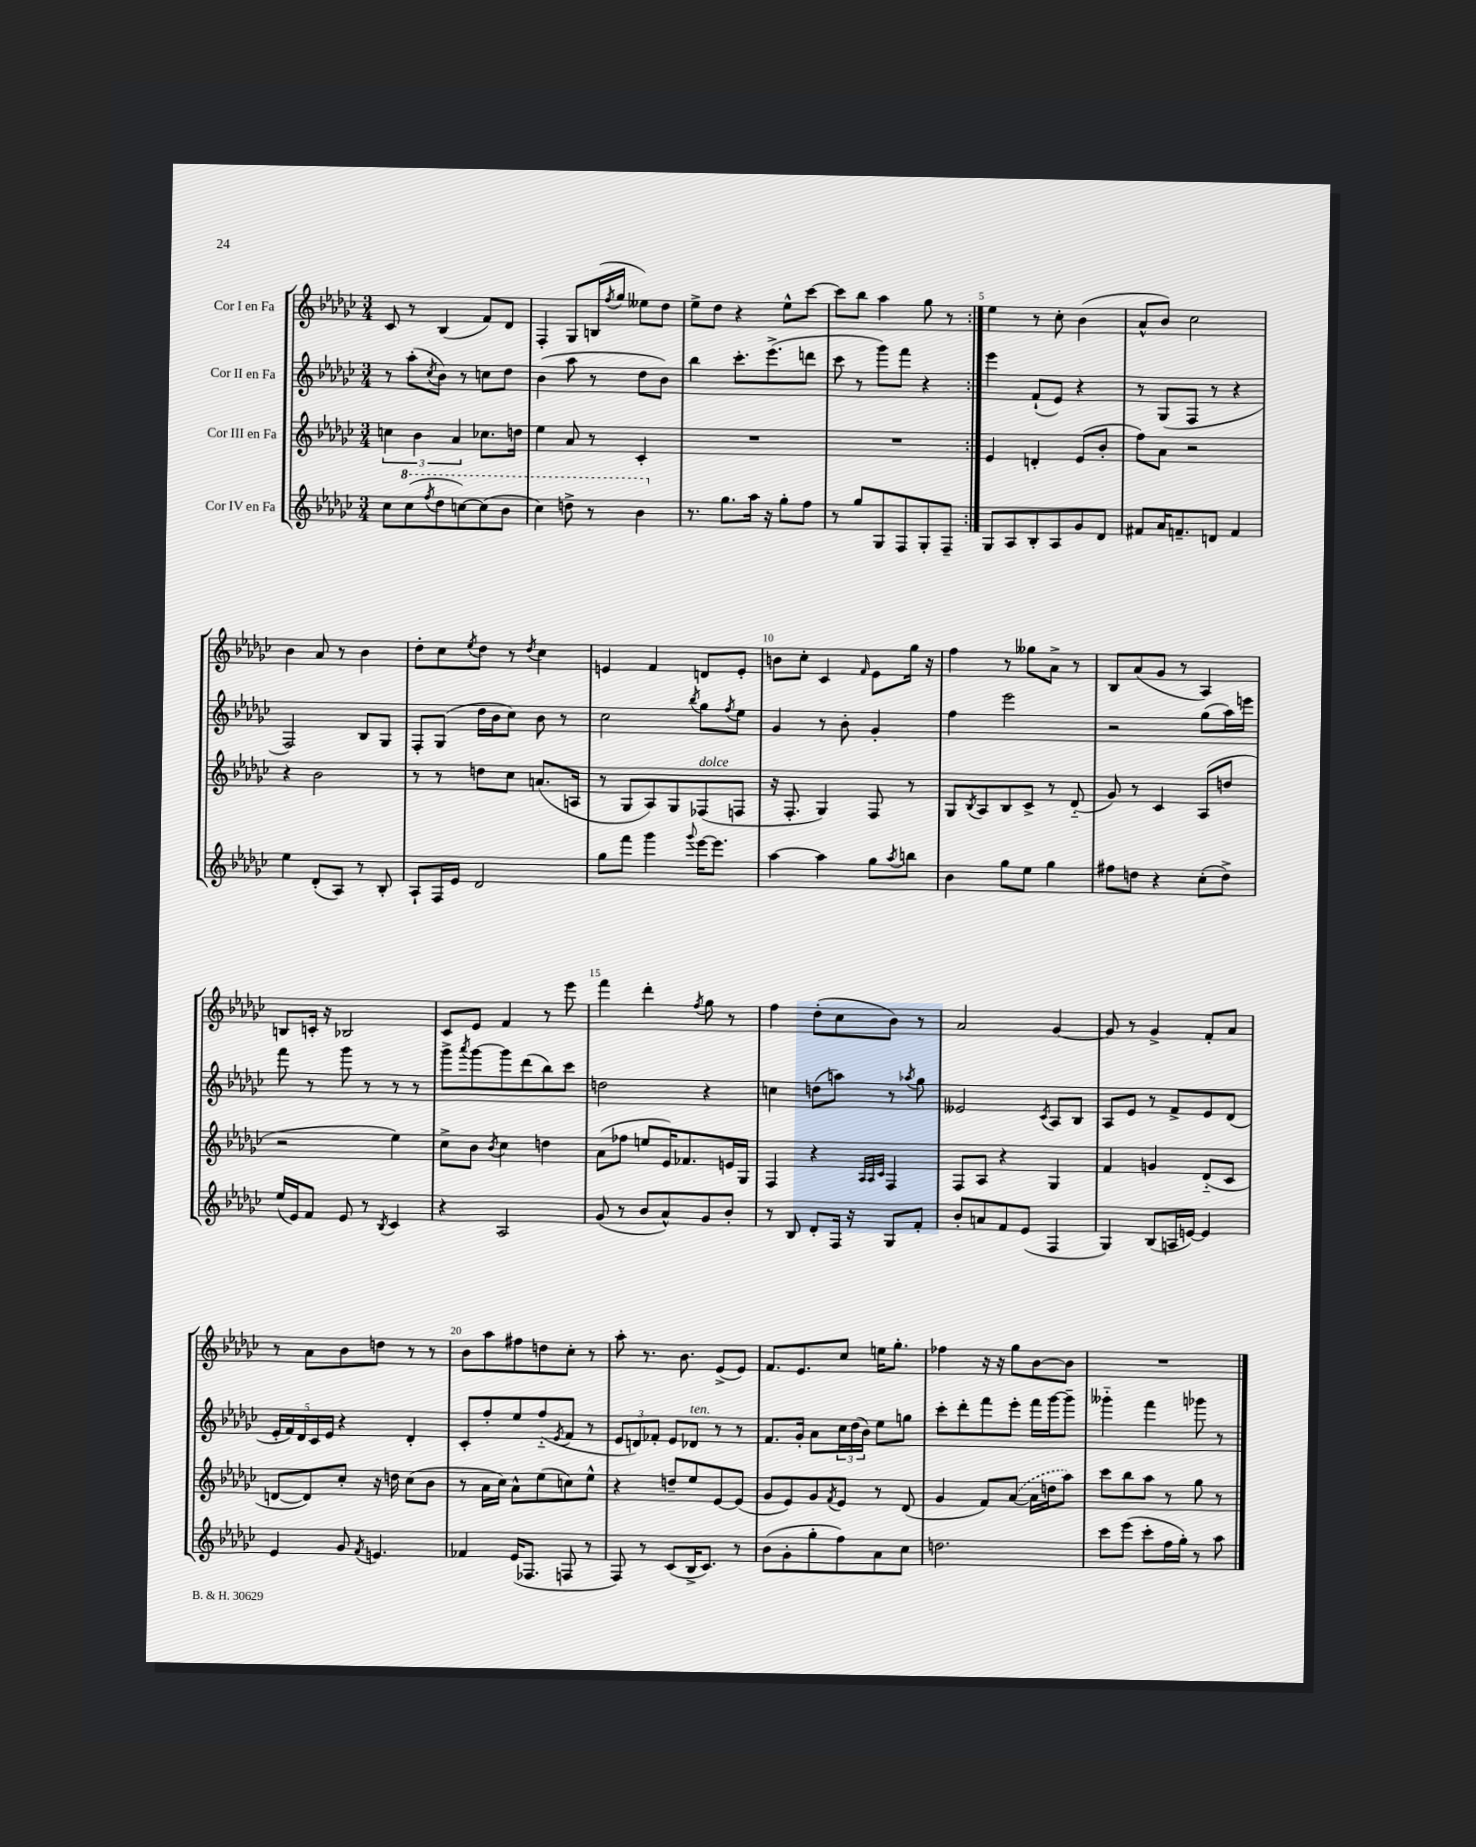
<<
\new StaffGroup <<
\new Staff = "s0" \with { instrumentName = "Cor I en Fa" } {
    \clef treble \key ges \major \numericTimeSignature \time 3/4
    \repeat volta 2 { ces'8 r8 bes4( f'8) des'8 |
    f4-. ges8 b16( \acciaccatura { f''8 } ges''16 eeses''8) des''8 |
    ees''8-> des''8 r4 ees''8-^ ces'''8~ |
    ces'''8 bes''8 aes''4 ges''8 r8 | }
    ees''4 r8 ces''8-. bes'4( |
    aes'8-^ bes'8) ces''2 |
    bes'4 aes'8 r8 bes'4 |
    des''8-. ces''8 \acciaccatura { ees''8 } des''8 r8 \acciaccatura { des''8 } ces''4 |
    e'4 f'4 d'8 e'8-. |
    b'8 ces''8-. ces'4 \grace { f'16 } ees'8 ges''16 r16 |
    f''4 r8 geses''8 aes'8-> r8 |
    bes8 aes'8( ges'8 r8 aes4) |
    b8 c'16-. r16 bes2 |
    ces'8 ees'8 f'4 r8 ees'''8 |
    f'''4 des'''4-. \acciaccatura { f''8 } ges''8 r8 |
    f''4 des''8-.( ces''8 bes'8) r8 |
    aes'2 ges'4~ |
    ges'8 r8 ges'4-> f'8-. aes'8 |
    r8 aes'8 bes'8 d''8 r8 r8 |
    bes'8 aes''8 fis''8 d''8 ces''8-. r8 |
    aes''8-. r8. bes'8. ees'8->( ees'8) |
    f'8. ees'8. ces''8 e''16 ges''8.-. |
    fes''4 r16 r16 ges''8 bes'8~ bes'8 |
    R2. \bar "|." |
}
\new Staff = "s1" \with { instrumentName = "Cor II en Fa" } {
    \clef treble \key ges \major \numericTimeSignature \time 3/4
    \repeat volta 2 { r8 aes''8-.( \acciaccatura { ces''8 } bes'8) r8 c''8 des''8 |
    bes'4( aes''8 r8 des''8 bes'8) |
    bes''4 ces'''8.-. ees'''8.->( d'''8 |
    ces'''8 r8 ges'''8) f'''8 r4 | }
    ees'''4 f'8-!( ees'8) r4 |
    r8 ges8( f8 r8 r4 |
    f2) bes8 ges8 |
    f8-. ges8( des''16 bes'16 ces''8) bes'8 r8 |
    ces''2 \acciaccatura { bes''8 } ges''8 \acciaccatura { f''8 } ees''8 |
    ges'4 r8 bes'8-. ges'4-. |
    f''4 ees'''2 |
    r2 ges''8( aes''16) e'''16 |
    f'''8 r8 ges'''8 r8 r8 r8 |
    ges'''8-> \acciaccatura { aes'''8 } ges'''8~ ges'''8 des'''8( bes''8) ces'''8 |
    d''2 r4 |
    c''4 d''8( a''8) r8 \acciaccatura { aes''8 } ges''8 |
    eeses'2 \acciaccatura { ces'8 } aes8 bes8 |
    aes8 ees'8 r8 f'8-> ees'8 des'8( |
    \tuplet 5/4 { ees'16-. f'16) des'16 ces'16 ees'16 } r4 des'4-. |
    ces'8-. f''8-. ees''8 f''8-_( \acciaccatura { ees'8 } f'8 r8 |
    \tuplet 3/2 { ees'8 d'8) fes'8-. } ees'8 des'8^\markup { \italic "ten." } r8 r8 |
    f'8. ges'16-. aes'8 \tuplet 3/2 { ces''16 des''16( bes'16) } ees''8 g''8 |
    ces'''8-. des'''8-. f'''8 ees'''8-. f'''16 ges'''16~ ges'''8-- |
    geses'''4-_ f'''4 ges'''8 r8 \bar "|." |
}
\new Staff = "s2" \with { instrumentName = "Cor III en Fa" } {
    \clef treble \key ges \major \numericTimeSignature \time 3/4
    \repeat volta 2 { \tuplet 3/2 { c''4 bes'4 aes'4 } ces''8. d''16 |
    ees''4 aes'8 r8 ces'4-. |
    R2. |
    R2. | }
    ees'4 d'4-. ees'8( bes'8-. |
    f''8) aes'8 r2 |
    r4 bes'2 |
    r8 r8 d''8 ces''8 a'8.( a16 |
    r8 ges8 aes8) ges8 fes8^\markup { \italic "dolce" }( f8 |
    r16 f8.-. ges4) f8 r8 |
    ges8 \acciaccatura { bes8 } aes8 bes8 ces'8-> r8 des'8-_( |
    ges'8) r8 ces'4 aes8( d''8 |
    r2 ees''4) |
    ces''8-> bes'8 \acciaccatura { bes'8 } ces''4 d''4 |
    aes'8( fes''8 e''8 ees'16) fes'8. e'16 ges16 |
    f4 r4 \grace { aes32 aes32 ces'32 } f4 |
    f8 aes8 r4 ges4 |
    f'4 g'4 des'8-_( ces'8 |
    d'8~ d'8) ces''8-. r16 d''16 ces''8( bes'8 |
    r8 aes'16 ces''16) aes'8-^ ees''8( c''8) ees''8-^ |
    r4 d''8-- ees''8 ees'8~ ees'8( |
    ges'8 ees'8) ges'8 \acciaccatura { f'8 } ees'8 r8 des'8( |
    ges'4 f'8) \once \slurDashed aes'8~( aes'16 d''16 aes''8) |
    ces'''8 bes''8 aes''8 r8 ges''8 r8 \bar "|." |
}
\new Staff = "s3" \with { instrumentName = "Cor IV en Fa" } {
    \clef treble \key ges \major \numericTimeSignature \time 3/4
    \repeat volta 2 { ces''8 \ottava #1 ces'''8( \acciaccatura { f'''8 } des'''8 c'''8~) c'''8( bes''8 |
    ces'''4) d'''8-> r8 bes''4 \ottava #0 |
    r8. ges''8. aes''16 r16 ges''8-. f''8 |
    r8 ges''8 ges8 f8 ges8-. f8-- | }
    ges8 aes8 bes8-. aes8 ges'8 des'8 |
    fis'8 aes'16 f'8.-- d'8 f'4 |
    ees''4 des'8-.( aes8) r8 bes8-. |
    aes8-! f16 ees'16 des'2 |
    ges''8 f'''8 ges'''4 \appoggiatura { ges'''8 } ees'''16~ ees'''8. |
    aes''4~ aes''4 ges''8 \acciaccatura { aes''8 } b''8 |
    bes'4 ges''8 ees''8 ges''4 |
    fis''8 d''8 r4 ces''8-.( d''8->) |
    ees''16( ees'16) f'8 ees'8 r8 \acciaccatura { bes8 } ces'4 |
    r4 aes2 |
    ges'8( r8 bes'8 aes'8-^) ges'8 bes'8-. |
    r8 bes8 des'8-. f16 r16 ges8 f'8-. |
    bes'8-. a'8 f'8 ees'8( f4 |
    ges4) bes8( a16 e'16~) e'4 |
    ees'4 ges'8 \acciaccatura { f'8 } e'4. |
    fes'4 ees'16( fes8. f8 r8 |
    f8) r8 ces'8( bes16-> ces'8.) r8 |
    bes'8( ges'8-. ges''8-. f''8) aes'8 ces''8 |
    d''2. |
    ces'''8 ees'''8( ces'''8-. f''16 ges''16-.) r8 aes''8 \bar "|." |
}
>>
>>
\layout { \context { \Score \override BarNumber.break-visibility = ##(#f #t #t) barNumberVisibility = #(every-nth-bar-number-visible 5) } }
